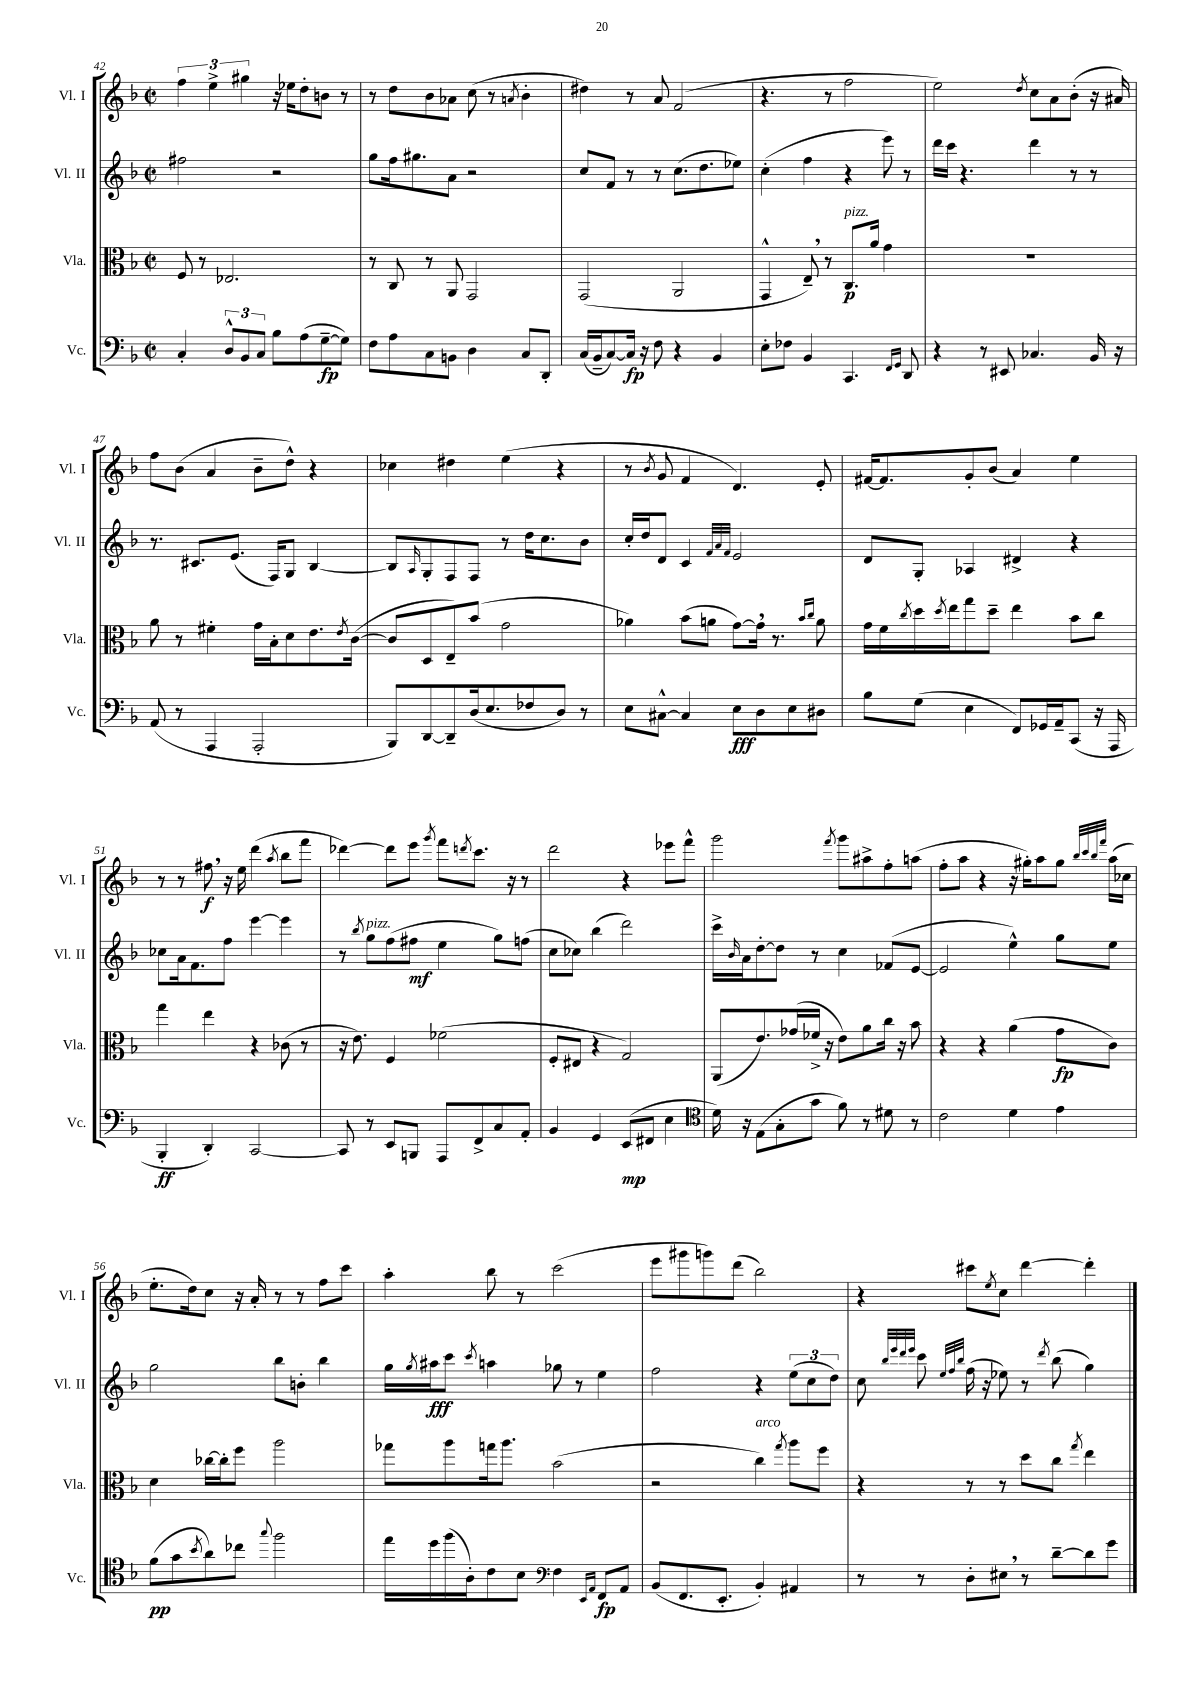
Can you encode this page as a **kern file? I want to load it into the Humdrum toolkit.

**kern	**kern	**kern	**kern
*staff4	*staff3	*staff2	*staff1
*clefF4	*clefC3	*clefG2	*clefG2
*k[b-]	*k[b-]	*k[b-]	*k[b-]
*M2/2	*M2/2	*M2/2	*M2/2
*met(c|)	*met(c|)	*met(c|)	*met(c|)
4C'	8F	2ff#	6ff
.	8r	.	.
.	.	.	6ee^
12D^^	2.E-	.	.
12BB-	.	.	6gg#
12C	.	.	.
8B-	.	2r	16r
.	.	.	16ee-
(8A	.	.	8dd'
[8G~	.	.	8b
8G])	.	.	8r
=	=	=	=
8F	8r	8gg	8r
8A	8C	16ff	8dd
.	.	8.gg#	.
8C	8r	.	8b-
8BB	8AA	8a	8a-
4D	2GG	2r	(8cc
.	.	.	8r
.	.	.	8qa
8C	.	.	4b-'
8DD'	.	.	.
=	=	=	=
(16C	(2GG	8cc	4dd#)
16BB-~	.	.	.
[8C)	.	8f	.
16C]	.	8r	8r
16r	.	.	.
8F	.	8r	8a
4r	2AA	(8.cc	(2f
.	.	8.dd	.
4BB-	.	.	.
.	.	8ee-)	.
=	=	=	=
8E'	4GG^^	(4cc'	4.r
8F-	.	.	.
4BB-	8E~)	4ff	.
.	8r	.	8r
4.CC	8.C	4r	2ff
.	16a	.	.
.	4g	8eee)	.
16qqFF	.	.	.
16qqGG	.	.	.
8DD	.	8r	.
=	=	=	=
4r	1r	16ddd	2ee)
.	.	16ccc	.
.	.	4.r	.
8r	.	.	.
8EE#	.	.	.
.	.	.	8qdd
4.C-	.	4ddd	8cc
.	.	.	8a
.	.	8r	(8b-'
16BB-	.	8r	16r
16r	.	.	16a#)
=	=	=	=
(8AA	8a	8.r	8ff
8r	8r	.	(8b-
.	.	8.c#	.
4AAA	4f#'	.	4a
.	.	(8.e	.
2AAA'	16g	.	8b-~
.	16B-'	16F)	.
.	8d	8G	8dd^^)
.	8.e	[4B-	4r
.	8qe	.	.
.	([16c	.	.
=	=	=	=
8BBB-)	8c]	8B-]	4cc-
.	.	16qqA	.
[8DD	8D	8G'	.
8DD~]	8E~)	8F	4dd#
(16D	(8b-	8F	.
8.E	.	.	.
.	2g	8r	(4ee
8F-	.	16dd	.
.	.	8.cc	.
8D)	.	.	4r
8r	.	8b-	.
=	=	=	=
8E	4a-)	16cc'	8r
.	.	16dd	.
.	.	.	8qb-
[8C#^^	.	8d	8g
4C#]	(8b-	4c	4f
.	8a	.	.
.	.	32qqf	.
.	.	32qqa	.
.	.	32qqf	.
8E	[8g)	2e	4.d)
8D	16g]	.	.
.	8.r	.	.
8E	.	.	.
.	16qqb-	.	.
.	16qqcc	.	.
8D#	8a	.	8e'
=	=	=	=
8B-	16g	8d	[16f#
.	16f	.	8.f#]
.	8qcc	.	.
(8G	16dd	8G'	.
.	8qdd	.	.
.	16ee	.	.
4E	8gg	4A-	8g'
.	8dd~	.	(8b-
8FF)	4ee	4d#^	4a)
16GG-	.	.	.
16AA~	.	.	.
(8CC	8b-	4r	4ee
16r	8cc	.	.
16AAA	.	.	.
=	=	=	=
4BBB-'	4gg	8cc-	8r
.	.	16a	8r
.	.	8.f	.
4DD')	4ee	.	8ff#
.	.	8ff	16r
.	.	.	16ee
[2CC	4r	[4eee	(4ddd
.	.	.	8qaa
.	(8c-	4eee]	8bb-
.	8r	.	8fff
=	=	=	=
8CC]	16r	8r	[4ddd-)
.	8.e)	.	.
.	.	8qbb-	.
8r	.	8gg	.
8EE	4F	(8ff	8ddd-]
8BBB	.	8ff#	8eee
.	.	.	8qggg
8AAA	(2f-	4ee	8fff
.	.	.	8qddd
8FF^	.	.	8.ccc
8C	.	8gg)	.
.	.	.	16r
8AA'	.	(8ff	8r
=	=	=	=
4BB-	8F'	8cc	2ddd
.	8E#	8cc-)	.
4GG	4r	(4bb-	.
(8EE	2G)	2ddd)	4r
8FF#	.	.	.
4E	.	.	8eee-
.	.	.	8fff^^
=	=	=	=
*clefC4	*	*	*
16d)	(8AA	16ccc^	2ggg
.	.	16qqb-	.
16r	.	16a	.
(8E	8.e)	[8dd'	.
8G'	.	8dd]	.
.	(16g-	.	.
8g	16f-^	8r	.
.	16r	.	.
.	.	.	8qfff
8f)	8e)	4cc	8ggg
8r	8a	.	8aa#^
8d#	16cc	(8f-	8ff'
.	16r	.	.
8r	8b-	[8e	(8aa
=	=	=	=
2c	4r	2e]	8ff'
.	.	.	8aa
.	4r	.	4r
4d	(4a	4ee^^)	16r
.	.	.	16gg#')
.	.	.	8aa
4e	8g	8gg	8gg#
.	.	.	32qqbb-
.	.	.	32qqccc
.	.	.	32qqbb-
.	.	.	32qqfff
.	8c)	8ee	(16aa
.	.	.	16cc-
=	=	=	=
(8f	4d	2gg	8.ee'
8g	.	.	.
.	.	.	16dd)
8qb-	.	.	.
8a)	[16cc-	.	8cc
.	16cc-']	.	.
8cc-	8ff	.	16r
.	.	.	16a'
8qqgg	.	.	.
2ff	2aa	8bb-	8r
.	.	8b'	8r
.	.	4bb-	8ff
.	.	.	8ccc
=	=	=	=
16ee	8gg-	16gg	4aa'
.	.	8qgg	.
16dd	.	16aa#	.
(16ff	8aa	8ccc	.
16A')	.	.	.
.	.	8qccc	.
8c	16gg	4aa	8bb-
.	8.aa	.	.
8B-	.	.	8r
*clefF4	*	*	*
4F	(2b-	8gg-	(2ccc
.	.	8r	.
16qqEE	.	.	.
16qqAA	.	.	.
8FF	.	4ee	.
8AA	.	.	.
=	=	=	=
(8BB-	2r	2ff	8eee
8.FF	.	.	8ggg#
.	.	.	8ggg)
8.EE'	.	.	.
.	.	.	(8ddd
4BB-')	4cc)	4r	2bb-)
.	8qgg	.	.
4AA#	8aa	(12ee	.
.	.	12cc	.
.	8ff	.	.
.	.	12dd)	.
=	=	=	=
8r	4r	8cc	4r
.	.	32qqbb-	.
.	.	32qqeee	.
.	.	32qqddd	.
.	.	32qqeee	.
8r	.	8ccc	.
.	.	32qqee	.
.	.	32qqff	.
.	.	32qqbb-	.
8D'	8r	(16ff	8ccc#
.	.	16r	.
.	.	.	8qee
8E#	8r	8ee-)	8cc
8r	8dd	8r	[4ddd
.	.	8qddd	.
[8d~	8cc	(8bb-	.
.	8qgg	.	.
8d]	4ee	4gg)	4ddd']
8g	.	.	.
==	==	==	==
*-	*-	*-	*-
